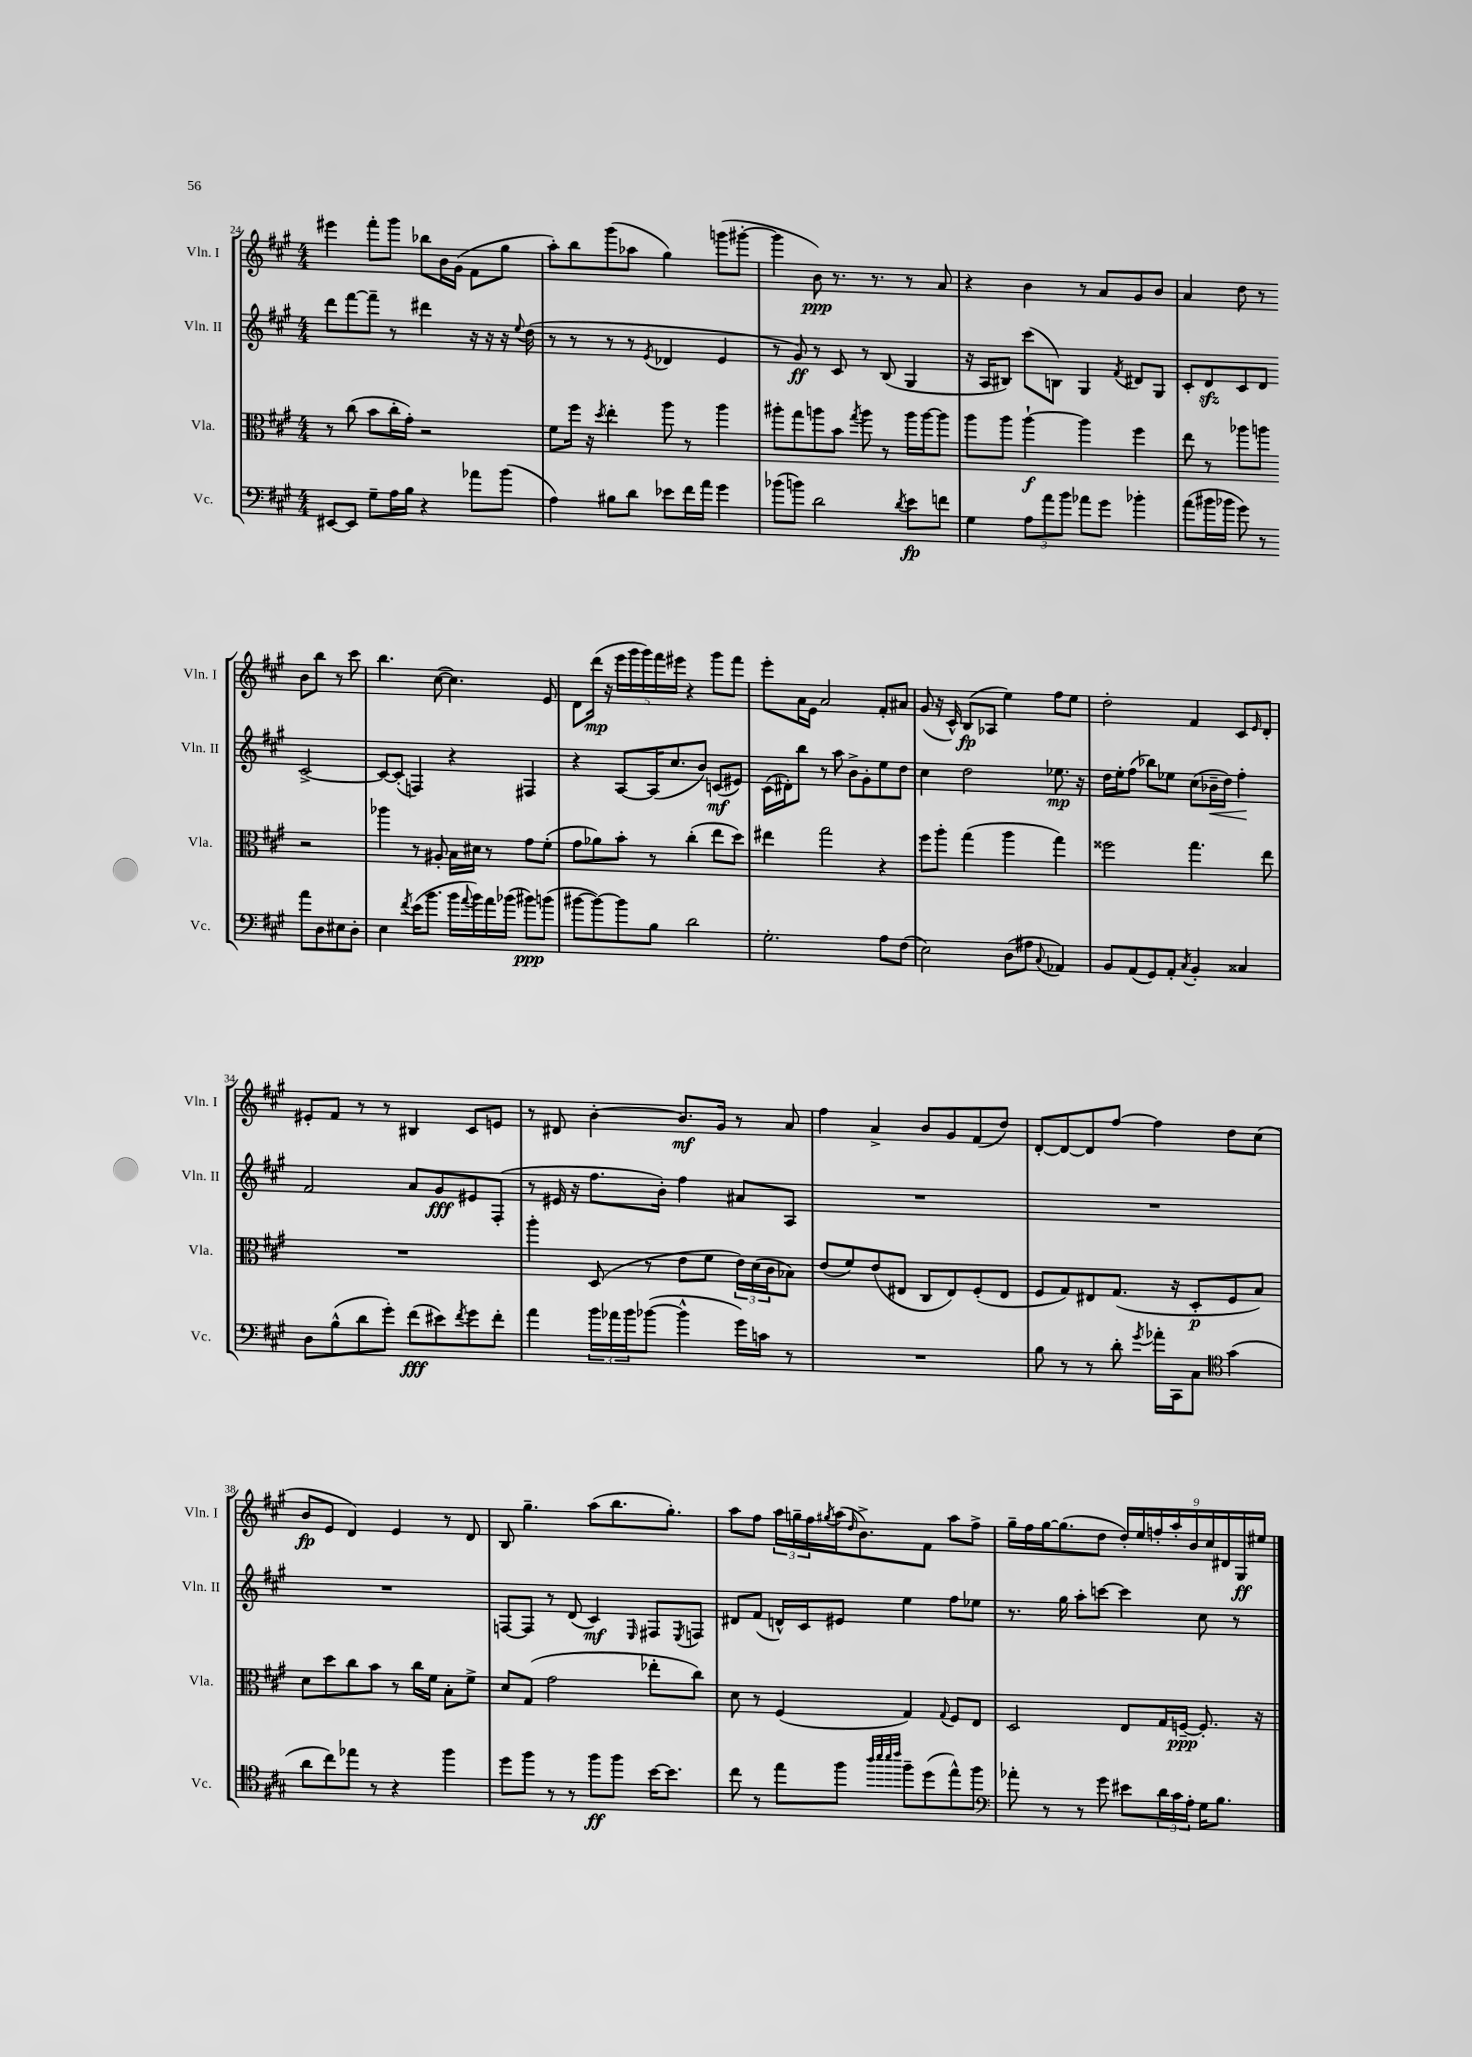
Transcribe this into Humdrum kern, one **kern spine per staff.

**kern	**kern	**kern	**kern
*staff4	*staff3	*staff2	*staff1
*clefF4	*clefC3	*clefG2	*clefG2
*k[f#c#g#]	*k[f#c#g#]	*k[f#c#g#]	*k[f#c#g#]
*M4/4	*M4/4	*M4/4	*M4/4
[8EE#	8r	8ddd	4eee#
8EE#]	(8cc#	[8fff#	.
8G#~	8b	8fff#~]	8fff#'
16A	16cc#'	8r	8ggg#
16B	16g#')	.	.
4r	2r	4ddd#	8bb-
.	.	.	16b
.	.	.	(16g#
8a-	.	16r	8f#
.	.	16r	.
(8b	.	16r	8gg#
.	.	8qqee	.
.	.	(16dd	.
=	=	=	=
4A)	8f#	8r	8aa')
.	16ff#	8r	8bb
.	16r	.	.
.	8qdd	.	.
8B#	4ee'	8r	(8ggg#
8d	.	8r	8aa-
.	.	8qe	.
8e-	8aa	4d-	4gg#)
16f#	8r	.	.
16a	.	.	.
4g#	4aa	4e	(8ggg
.	.	.	[8ggg#'
=	=	=	=
(8b-	8aa#'	8r	4ggg#]
8b)	8gg#	8g#)	.
2d	8aa	8r	8b)
.	8b	8c#	8.r
.	8qgg#	.	.
.	8aa	8r	.
.	.	.	8.r
.	8r	(8B	.
8qd	.	.	.
8e	16aa	4G#	8r
.	[16aa	.	.
8f	8aa]	.	8a
=	=	=	=
4G#	8aa	16r	4r
.	.	16A	.
.	8aa	8B#)	.
12A	[4aa`	(8ccc#	4b
12a	.	.	.
.	.	8B)	.
12b	.	.	.
8a-	4aa]	4G#	8r
8g#	.	.	8a
.	.	8qf#	.
4b-'	4ff#	8d#	8g#
.	.	8G#	8b
=	=	=	=
(8a	8ee	8c#'	4a
16b#	8r	8d	.
16b-	.	.	.
8g#)	8aa-	8c#	8dd
8r	8aa	8d	8r
8a	2r	[2c#^	8b
8D	.	.	8bb
8E#	.	.	8r
8D'	.	.	8ccc#
=	=	=	=
4E	4aa-	8c#_	4.bb
.	.	(8c#']	.
8qf#	.	.	.
(16e	8r	4F)	.
8.b	.	.	.
.	8A#'	.	([8cc#
16b	16B	4r	4.cc#])
8qqa	.	.	.
16b)	16d#	.	.
16a	8r	.	.
(16b-	.	.	.
8b#)	8g#	4F#	.
(8b	(8f#'	.	8e
=	=	=	=
[8b#	8g#	4r	8d
8b#_)	8a-)	.	(16ddd
.	.	.	16r
8b#]	8b'	[8A	20eee
.	.	.	20ggg#
.	.	.	20ggg#)
8B	8r	(16A]	.
.	.	.	20fff#
.	.	8.cc#	.
.	.	.	20eee#
2d	(4cc#'	.	4r
.	.	8b)	.
.	8ee	(8c	8ggg#
.	8dd)	8e#)	8fff#
=	=	=	=
2.G#'	4ee#	(16c#	8eee'
.	.	16d#')	.
.	.	8bb	16a
.	.	.	16e
.	2gg#	8r	2a
.	.	8aa	.
.	.	8b^	.
.	.	8g#'	.
8A	4r	8ee	8f#'
(8F#	.	8dd	8a#
=	=	=	=
2E)	8ff#	4cc#	(8g#
.	8aa'	.	16r
.	.	.	16c#^^)
.	(4gg#	2dd	(8B
.	.	.	8A-
(8D	4aa	.	4ee)
8A#	.	.	.
8qqC#	.	.	.
4AA-)	4gg#)	8.ee-	8ff#
.	.	.	8ee
.	.	16r	.
=	=	=	=
8BB	2ff##	16dd	2dd'
.	.	16ee'	.
(8AA	.	(8ff#	.
8GG#)	.	8bb-)	.
8AA'	.	8ee-	.
8qC#	.	.	.
4BB'	4.gg#	(8cc#	4f#
.	.	16b-~	.
.	.	16dd)	.
4C##	.	4ff#'	8c#
.	.	.	16qqe
.	8ee	.	8d'
=	=	=	=
8D	1r	2f#	8e#'
(8B^^	.	.	8f#
8d	.	.	8r
8g#')	.	.	8r
(8f#	.	8a	4B#
8e#)	.	8g#	.
8qf#	.	.	.
8g#	.	8e#	8c#
8f#'	.	(8F#'	8e
=	=	=	=
4a	4aa'	8r	8r
.	.	16e#	8d#
.	.	16r	.
24b	(8D	8.ff#	[4b'
24a-	.	.	.
24b	.	.	.
([8b-	8r	.	.
.	.	16b')	.
4b-^^]	8e	4ff#	8.b]
.	8f#	.	.
.	.	.	16g#
16g#)	24e)	8a#	8r
.	(24d	.	.
16c	.	.	.
.	24c#	.	.
8r	8B-)	8A	8a
=	=	=	=
1r	(8e	1r	4ff#
.	8f#)	.	.
.	(8e	.	4a^
.	8E#	.	.
.	8C#	.	8b
.	8E#)	.	8g#
.	(8F#'	.	(8f#
.	8E#	.	8dd)
=	=	=	=
8B	8F#	1r	[8d'
8r	8G#)	.	8d_
8r	8E#	.	8d]
8d'	(8.G#	.	[8ff#
8qg#	.	.	.
16a-'	.	.	4ff#]
16CC#	16r	.	.
8C#	8D'	.	.
*clefC4	*	*	*
(4g#	8F#	.	8dd
.	8B)	.	(8cc#
=	=	=	=
8a	8d	1r	8b
8cc#)	8dd	.	8e
8ee-	8cc#	.	4d)
8r	8b	.	.
4r	8r	.	4e
.	16cc#	.	.
.	16f#	.	.
4ff#	8B'	.	8r
.	8f#^	.	8d
=	=	=	=
8dd	8d	[8F	8B
8ff#	(8G#	8F]	4.gg#~
8r	2g#	8r	.
8r	.	(8d	.
8ff#	.	4c#)	(8aa
8ff#	.	.	8.bb
.	.	16qqE	.
[16b	8ee-'	8F#	.
8.b]	.	.	8.gg#')
.	.	8qE	.
.	8cc#)	8F	.
=	=	=	=
8cc#	8d	8d#	8aa
8r	8r	(8f#	8ff#
8ee	(4F#	16d^^)	24aa
.	.	.	24gg~
.	.	16c#	.
.	.	.	24ff#
.	.	.	8qgg#
8ff#	.	8e#	(16aa
.	.	.	16qqdd
.	.	.	8.b^)
32qqaa	.	.	.
32qqbb	.	.	.
32qqbb	.	.	.
32qqccc#	.	.	.
8ff#~	4G#)	4ee	.
(8dd	.	.	8f#
.	8qqG#	.	.
8ee^^)	8F#	8ff#	8aa
8ff#	8E	8ee-	8ff#^
=	=	=	=
*clefF4	*	*	*
8a-'	2D	8.r	16gg#~
.	.	.	16ff#
8r	.	.	[16gg#
.	.	16gg#	(8.gg#]
8r	.	8aa'	.
8g#	.	[8ccc	8dd
8e#	8E	4ccc]	18dd')
.	.	.	18ee
.	.	.	18ff'
24d	16G#	.	.
24c#	.	.	18aa'
.	[16F~	.	.
24A'	.	.	.
.	.	.	18b
16G#	8.F']	8cc#	.
.	.	.	18cc#
8.B	.	.	.
.	.	.	18d#
.	.	8r	.
.	.	.	18G#
.	16r	.	.
.	.	.	18ee#
==	==	==	==
*-	*-	*-	*-
